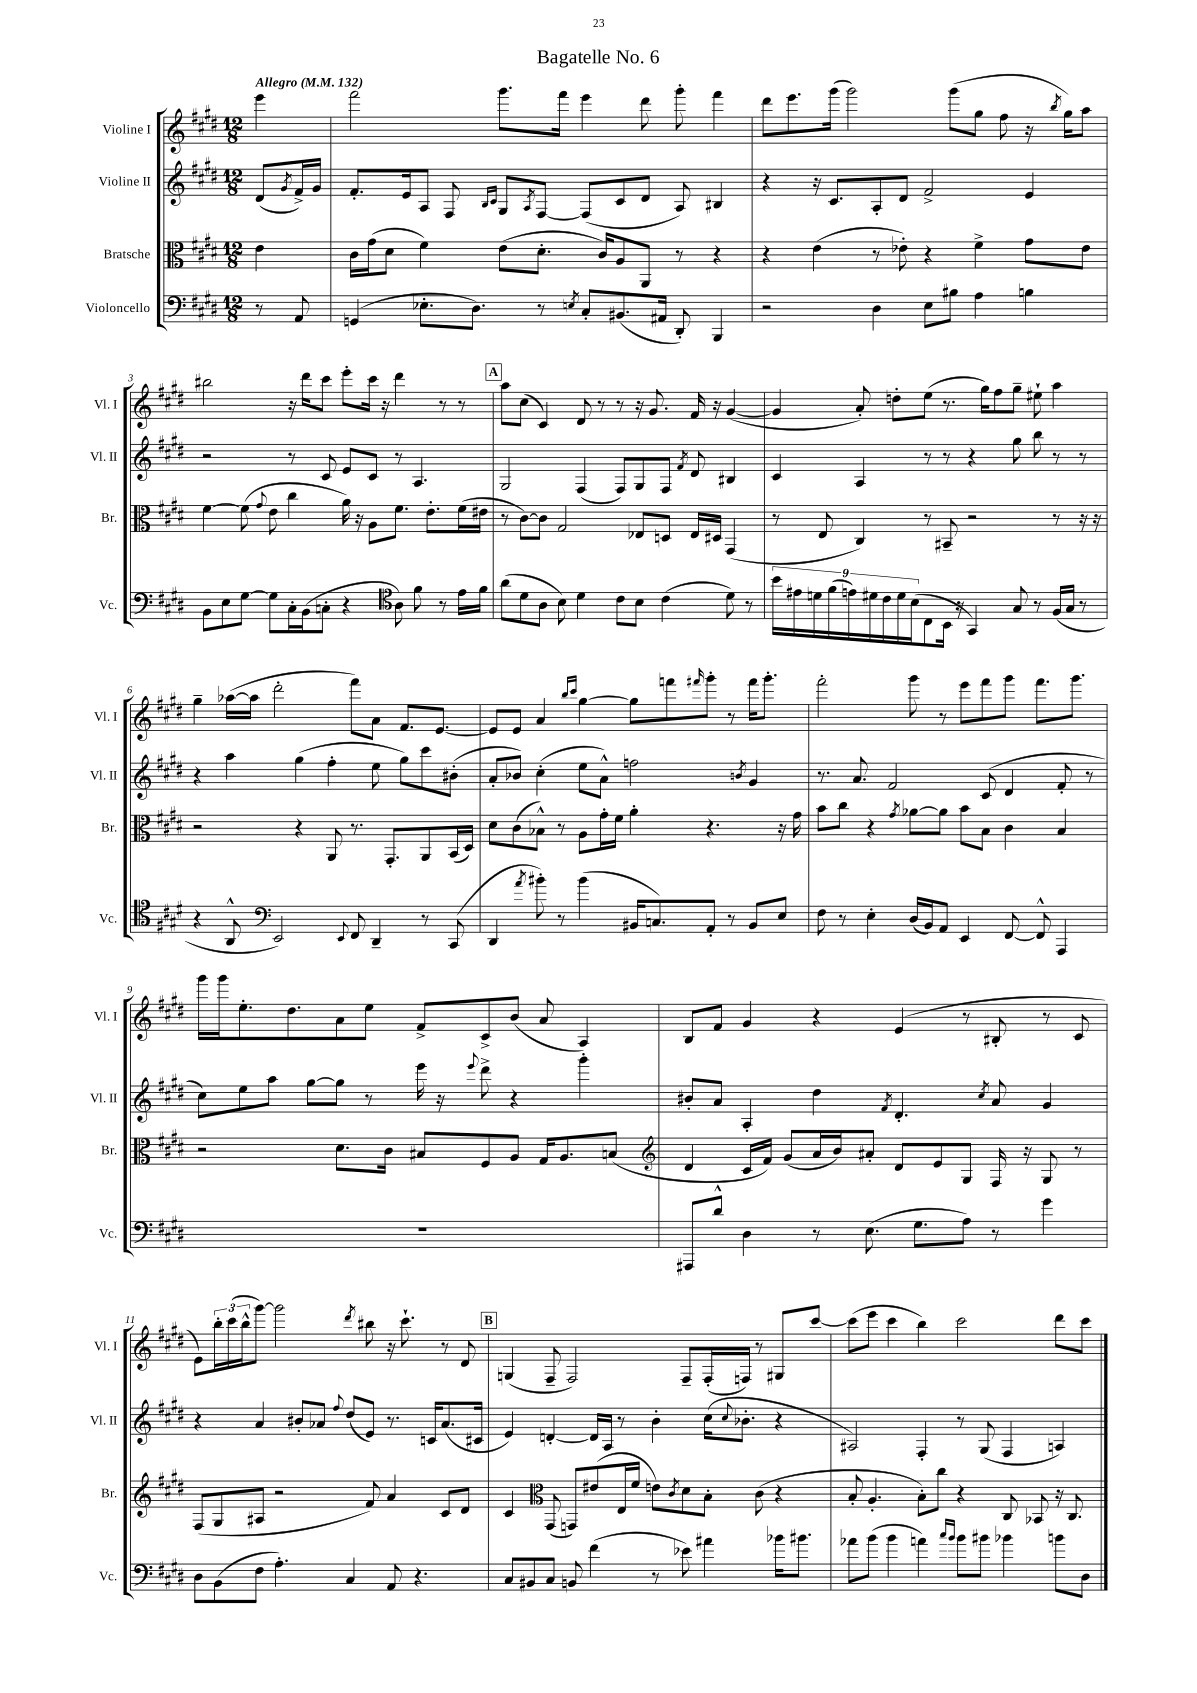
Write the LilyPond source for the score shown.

\header { title = "Bagatelle No. 6" }
<<
\new StaffGroup <<
\new Staff = "s0" \with { instrumentName = "Violine I" shortInstrumentName = "Vl. I" } {
    \clef treble \key e \major \numericTimeSignature \time 12/8 \partial 4 \tempo "Allegro" 4 = 132
    e'''4 |
    fis'''2 gis'''8. fis'''16 e'''4 dis'''8 gis'''8-. fis'''4 |
    dis'''8 e'''8. gis'''16( gis'''2) gis'''8( gis''8 fis''8 r16 \acciaccatura { b''8 } gis''16) a''8 |
    bis''2 r16 dis'''16 cis'''8 e'''8-. cis'''16 r16 dis'''4 r8 r8 |
    \mark \markup { \box "A" } a''8 cis''8( cis'4) dis'8 r8 r8 r16 gis'8. fis'16 r16 gis'4~( |
    gis'4 a'8-.) d''8-. e''8( r8. gis''16) fis''8 gis''8-- eis''8-! a''4 |
    gis''4-- aes''16~( aes''16 dis'''2-. fis'''8) a'8 fis'8. e'8.~ |
    e'8 e'8 a'4 \grace { b''16 cis'''16 } gis''4~ gis''8 f'''8 \grace { fis'''16 } gis'''8-. r8 fis'''16 gis'''8.-. |
    fis'''2-. gis'''8 r8 e'''8 fis'''8 gis'''8 fis'''8. gis'''8. |
    gis'''16 gis'''16 e''8.-. dis''8. a'8 e''8 fis'8-> cis'8-> b'8( a'8 a4) |
    b8 fis'8 gis'4 r4 e'4( r8 bis8-. r8 cis'8 |
    e'8) \tuplet 3/2 { b''16-. cis'''16( b''16-^ } gis'''8~) gis'''2 \acciaccatura { dis'''8 } bis''8 r16 cis'''8.-! r8 dis'8 |
    \mark \markup { \box "B" } g4( fis8-- fis2) fis8-- fis16-.( f16) r8 gis8 cis'''8~ |
    cis'''8( e'''8 cis'''4 b''4) cis'''2 dis'''8 cis'''8 \bar "|." |
}
\new Staff = "s1" \with { instrumentName = "Violine II" shortInstrumentName = "Vl. II" } {
    \clef treble \key e \major \numericTimeSignature \time 12/8 \partial 4
    dis'8( \acciaccatura { gis'8 } fis'16->) gis'16 |
    fis'8.-. e'16 a8 fis8 \grace { b16 cis'16 } gis8 \acciaccatura { a8 } fis8~ fis8( cis'8 dis'8 a8) bis4 |
    r4 r16 cis'8. a8-. dis'8 fis'2-> e'4 |
    r2 r8 cis'8 e'8 cis'8 r8 a4. |
    \mark \markup { \box "A" } gis2 fis4( fis8) gis8 fis8 \acciaccatura { fis'8 } dis'8 bis4 |
    cis'4 a4 r8 r8 r4 gis''8 b''8 r8 r8 |
    r4 a''4 gis''4( fis''4-. e''8 gis''8) cis'''8 bis'8-.( |
    a'8-. bes'8) cis''4-.( e''8 a'8-^) f''2 \acciaccatura { b'8 } gis'4 |
    r8. a'8. fis'2 cis'8( dis'4 fis'8-. r8 |
    cis''8) e''8 a''8 gis''8~ gis''8 r8 e'''16 r16 \appoggiatura { e'''8 } dis'''8-> r4 gis'''4-. |
    bis'8-. a'8 a4-. dis''4 \acciaccatura { fis'8 } dis'4.-. \acciaccatura { cis''8 } a'8 gis'4 |
    r4 a'4 bis'8-. aes'8 \appoggiatura { fis''8 } dis''8( e'8) r8. c'16 aes'8.( cis'16 |
    \mark \markup { \box "B" } e'4) d'4~-. d'16 a16 r8 b'4-. cis''16( \appoggiatura { cis''8 } bes'8.-. r4 |
    ais2) fis4-. r8 gis8( fis4 a4) \bar "|." |
}
\new Staff = "s2" \with { instrumentName = "Bratsche" shortInstrumentName = "Br." } {
    \clef alto \key e \major \numericTimeSignature \time 12/8 \partial 4
    e'4 |
    cis'16 gis'16( dis'8 fis'4) e'8( dis'8.-. cis'16) a8 a,8 r8 r4 |
    r4 e'4( r8 ees'8-.) r4 fis'4-> gis'8 ees'8 |
    fis'4~ fis'8( \appoggiatura { gis'8 } e'8 cis''4 a'16) r16 a8 fis'8. e'8.-. fis'16( eis'16 |
    \mark \markup { \box "A" } r8 cis'8~) cis'8 gis2 ees8 d8 ees16 dis16 gis,4( |
    r8 e8 cis4) r8 bis,8-- r2 r8 r16 r16 |
    r2 r4 a,8 r8. gis,8.-. a,8 b,16( dis16) |
    dis'8 cis'8( bes8-^) r8 a8 gis'16-. fis'16 a'4-. r4. r16 gis'16 |
    b'8 cis''8 r4 \acciaccatura { gis'8 } aes'8~ aes'8 b'8 b8 cis'4 b4 |
    r2 dis'8. cis'16 bis8 fis8 a8 gis16 a8. b8( |
    \clef treble dis'4 cis'16 fis'16) gis'8( a'16 b'16) ais'8-. dis'8 e'8 gis8 fis16 r16 gis8 r8 |
    fis8( gis8 ais8 r2 fis'8) a'4 cis'8 dis'8 |
    \mark \markup { \box "B" } cis'4 \clef alto gis,8( g,8) eis'8( e16 fis'16 e'8) \acciaccatura { cis'8 } dis'8 b8-. cis'8( r4 |
    b8-. a4.-. b8-.) cis''8 r4 cis8 bes,8 r16 cis8. \bar "|." |
}
\new Staff = "s3" \with { instrumentName = "Violoncello" shortInstrumentName = "Vc." } {
    \clef bass \key e \major \numericTimeSignature \time 12/8 \partial 4
    r8 a,8 |
    g,4( ees8.-. dis8.) r8 \acciaccatura { e8 } cis8-. bis,8.( ais,16 dis,8-.) b,,4 |
    r2 dis4 e8 bis8 a4 b4 |
    b,8 e8 gis8~ gis8 cis16-. b,16( c8-. r4 \clef tenor a8) fis'8 r8 e'16 fis'16 |
    \mark \markup { \box "A" } a'8( dis'8 a8 b8) dis'4 cis'8 b8 cis'4( dis'8) r8 |
    \tuplet 9/8 { b'16 eis'16 d'16 fis'16( e'16) dis'16 cis'16 dis'16 b16( } cis8 b,16 r16 gis,4) gis8 r8 fis16( gis16 r8 |
    r4 a,8-^ \clef bass e,2) \appoggiatura { e,8 } fis,8 dis,4-- r8 cis,8( |
    dis,4 \acciaccatura { a'8 } bis'8-.) r8 bis'4( bis,16 c8.) a,8-. r8 bis,8 e8 |
    fis8 r8 e4-. dis16( b,16) a,8 e,4 fis,8~ fis,8-^ a,,4 |
    R1. |
    ais,,8 dis'8-^ dis4 r8 e8.( gis8. a8) r8 gis'4 |
    dis8 b,8( fis8 a4.-.) cis4 a,8 r4. |
    \mark \markup { \box "B" } cis8 bis,8 cis8 b,8 fis'4( r8 ees'8) ais'4 bes'16 bis'8. |
    aes'8 b'8( b'4 a'4) \grace { cis''16 b'16 } b'8 bis'8 bes'4 b'8 dis8 \bar "|." |
}
>>
>>
